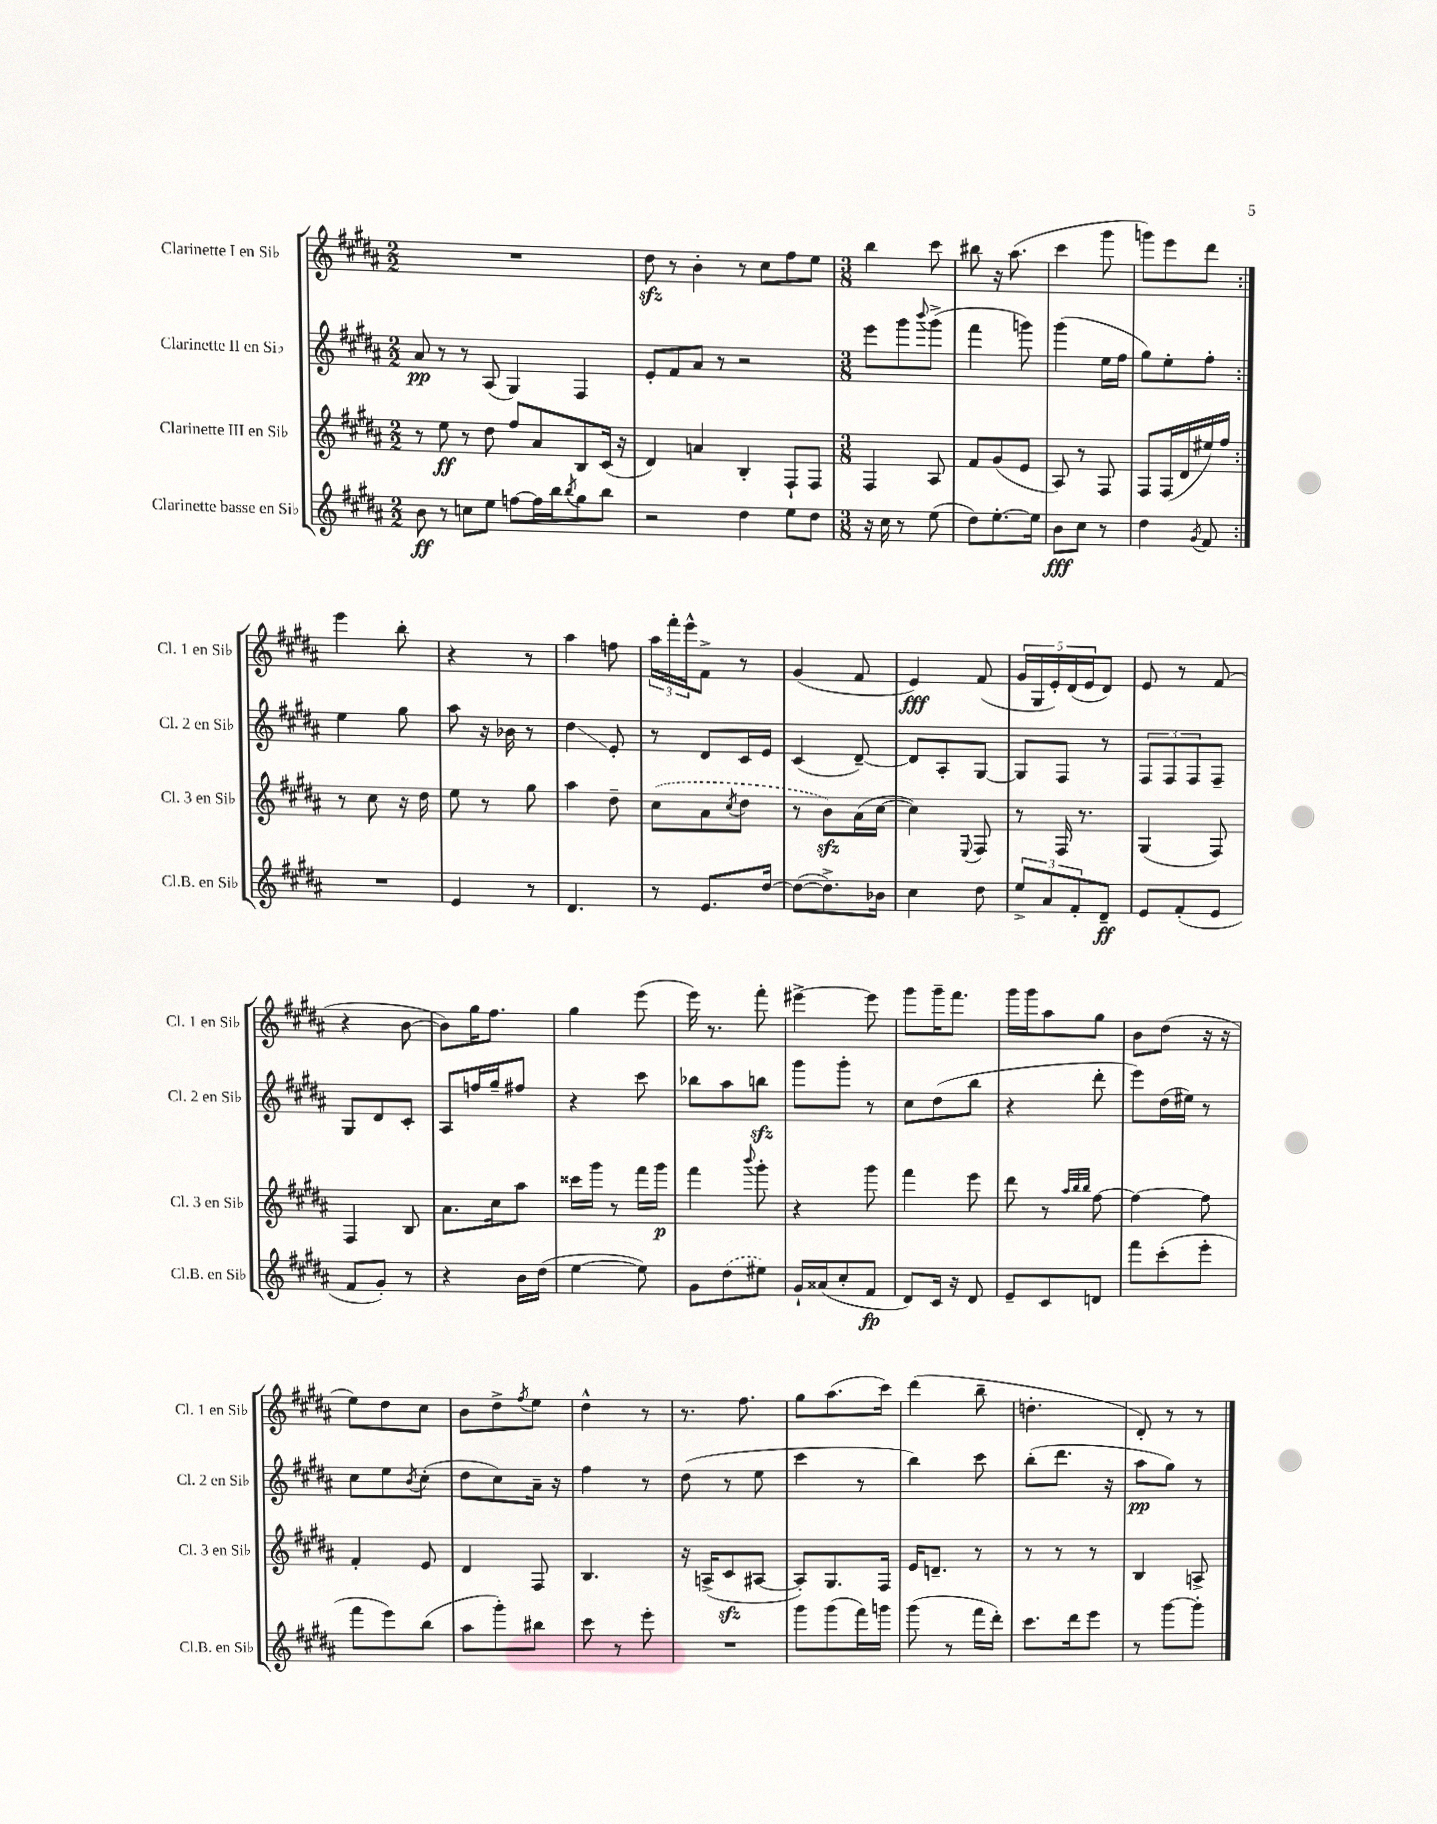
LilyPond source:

<<
\new StaffGroup <<
\new Staff = "s0" \with { instrumentName = "Clarinette I en Sib" shortInstrumentName = "Cl. 1 en Sib" } {
    \clef treble \key b \major \numericTimeSignature \time 2/2
    \repeat volta 2 { R1 |
    dis''8\sfz r8 b'4-. r8 cis''8 fis''8 e''8 |
    \numericTimeSignature \time 3/8 b''4 cis'''8 |
    bis''8 r16 ais''8.( |
    cis'''4 gis'''8 |
    g'''8) e'''8 dis'''8 | }
    e'''4 b''8-. |
    r4 r8 |
    ais''4 f''8 |
    \tuplet 3/2 { ais''16 fis'''16-. e'''16-^ } fis'8-> r8 |
    gis'4( fis'8 |
    e'4\fff) fis'8( |
    \tuplet 5/4 { gis'16 gis16 e'16-.) dis'16( e'16 } dis'8) |
    e'8 r8 fis'8( |
    r4 b'8~ |
    b'8) gis''16 fis''8. |
    gis''4 e'''8( |
    e'''16) r8. fis'''8-. |
    eis'''4~-> eis'''8 |
    gis'''8 gis'''16-- fis'''8. |
    gis'''16 gis'''16 ais''8 gis''8 |
    b'8 dis''8( r16 r16 |
    e''8) dis''8 cis''8 |
    b'8 dis''8-> \acciaccatura { fis''8 } e''8 |
    dis''4-^ r8 |
    r8. fis''8. |
    gis''8 ais''8.( cis'''16) |
    dis'''4( b''8-- |
    d''4.-. |
    dis'8-.) r8 r8 \bar "|." |
}
\new Staff = "s1" \with { instrumentName = "Clarinette II en Sib" shortInstrumentName = "Cl. 2 en Sib" } {
    \clef treble \key b \major \numericTimeSignature \time 2/2
    \repeat volta 2 { ais'8\pp r8 r8 ais8( gis4) fis4 |
    e'8-. fis'8 ais'8 r8 r2 |
    \numericTimeSignature \time 3/8 e'''8 gis'''8 \appoggiatura { b'''8 } gis'''8->( |
    fis'''4 g'''8) |
    gis'''4( e''16 fis''16 |
    gis''8) e''8-. fis''8-. | }
    e''4 gis''8 |
    ais''8 r16 bes'16 r8 |
    dis''4\glissando e'8-. |
    r8 dis'8 cis'16 e'16 |
    cis'4( dis'8~--) |
    dis'8 ais8-. gis8~ |
    gis8 fis8 r8 |
    \tuplet 3/2 { fis8 fis8 fis8 } fis8-- |
    gis8 dis'8 cis'8-. |
    ais8 f''16 gis''16-- fis''8 |
    r4 cis'''8 |
    bes''8 ais''8 b''8\sfz |
    gis'''8 gis'''8-. r8 |
    cis''8 dis''8( b''8 |
    r4 dis'''8-. |
    e'''8) dis''16( eis''16) r8 |
    cis''8 e''8 \acciaccatura { b'8 } cis''8-.( |
    dis''8 cis''8) ais'16-- r16 |
    fis''4 r8 |
    dis''8( r8 e''8 |
    cis'''4 r8 |
    b''4) cis'''8 |
    b''8-.( dis'''8. r16 |
    ais''8\pp gis''8) r8 \bar "|." |
}
\new Staff = "s2" \with { instrumentName = "Clarinette III en Sib" shortInstrumentName = "Cl. 3 en Sib" } {
    \clef treble \key b \major \numericTimeSignature \time 2/2
    \repeat volta 2 { r8 e''8\ff r8 dis''8 fis''8 ais'8 b8 cis'16( r16 |
    dis'4) a'4 b4-. fis8-! fis8 |
    \numericTimeSignature \time 3/8 fis4 ais8 |
    fis'8 gis'8( e'8 |
    ais8) r8 fis8 |
    fis8 fis16( dis'16 eis''16) fis''16 | }
    r8 cis''8 r16 dis''16 |
    e''8 r8 gis''8 |
    ais''4 dis''8-- |
    \once \slurDashed cis''8( ais'8 \acciaccatura { cis''8 } dis''8 |
    r8 b'8\sfz) ais'16( cis''16~ |
    cis''4) \appoggiatura { e8 } fis8 |
    r8 fis16 r8. |
    gis4( fis8) |
    fis4 b8 |
    ais'8. cis''16 ais''8 |
    cisis'''16 gis'''16 r8 fis'''16 gis'''16\p |
    fis'''4 \appoggiatura { b'''8 } gis'''8-. |
    r4 gis'''8 |
    fis'''4 e'''8 |
    dis'''8 r8 \grace { ais''32 b''32 b''32 } fis''8~ |
    fis''4~ fis''8 |
    fis'4-. e'8 |
    dis'4 fis8 |
    b4. |
    r16 a16->( cis'8\sfz ais8~ |
    ais8-.) gis8. fis16 |
    e'16 d'8.-- r8 |
    r8 r8 r8 |
    b4 a8-> \bar "|." |
}
\new Staff = "s3" \with { instrumentName = "Clarinette basse en Sib" shortInstrumentName = "Cl.B. en Sib" } {
    \clef treble \key b \major \numericTimeSignature \time 2/2
    \repeat volta 2 { b'8\ff r8 c''8 e''8 f''8~ f''16 b''16 \acciaccatura { b''8 } gis''8 b''8 |
    r2 dis''4 e''8 dis''8 |
    \numericTimeSignature \time 3/8 r16 cis''16 r8 e''8( |
    dis''8) e''8.~-. e''16 |
    b'8\fff cis''8 r8 |
    dis''4 \acciaccatura { gis'8 } fis'8 | }
    R4. |
    e'4 r8 |
    dis'4. |
    r8 e'8. dis''16~ |
    dis''8~( dis''8.->) bes'16 |
    cis''4 dis''8 |
    \tuplet 3/2 { e''8-> ais'8 fis'8-. } dis'8--\ff |
    e'8 fis'8-.( e'8 |
    fis'8 gis'8-.) r8 |
    r4 b'16 dis''16( |
    e''4~ e''8) |
    gis'8 \once \slurDashed dis''8( eis''8) |
    gis'16-! aisis'16( cis''8-. fis'8\fp |
    dis'8) cis'16 r16 dis'8 |
    e'8-- cis'8 d'8 |
    fis'''8 cis'''8-.( e'''8-. |
    fis'''8 e'''8) b''8( |
    ais''8 gis'''8-.) bis''8 |
    cis'''8 r8 e'''8-. |
    R4. |
    gis'''8 gis'''8( fis'''16) g'''16 |
    gis'''8( r8 fis'''16 dis'''16-.) |
    cis'''8. dis'''16 e'''8 |
    r8 gis'''8~ gis'''8-. \bar "|." |
}
>>
>>
\layout { \context { \Score \remove "Bar_number_engraver" } }
